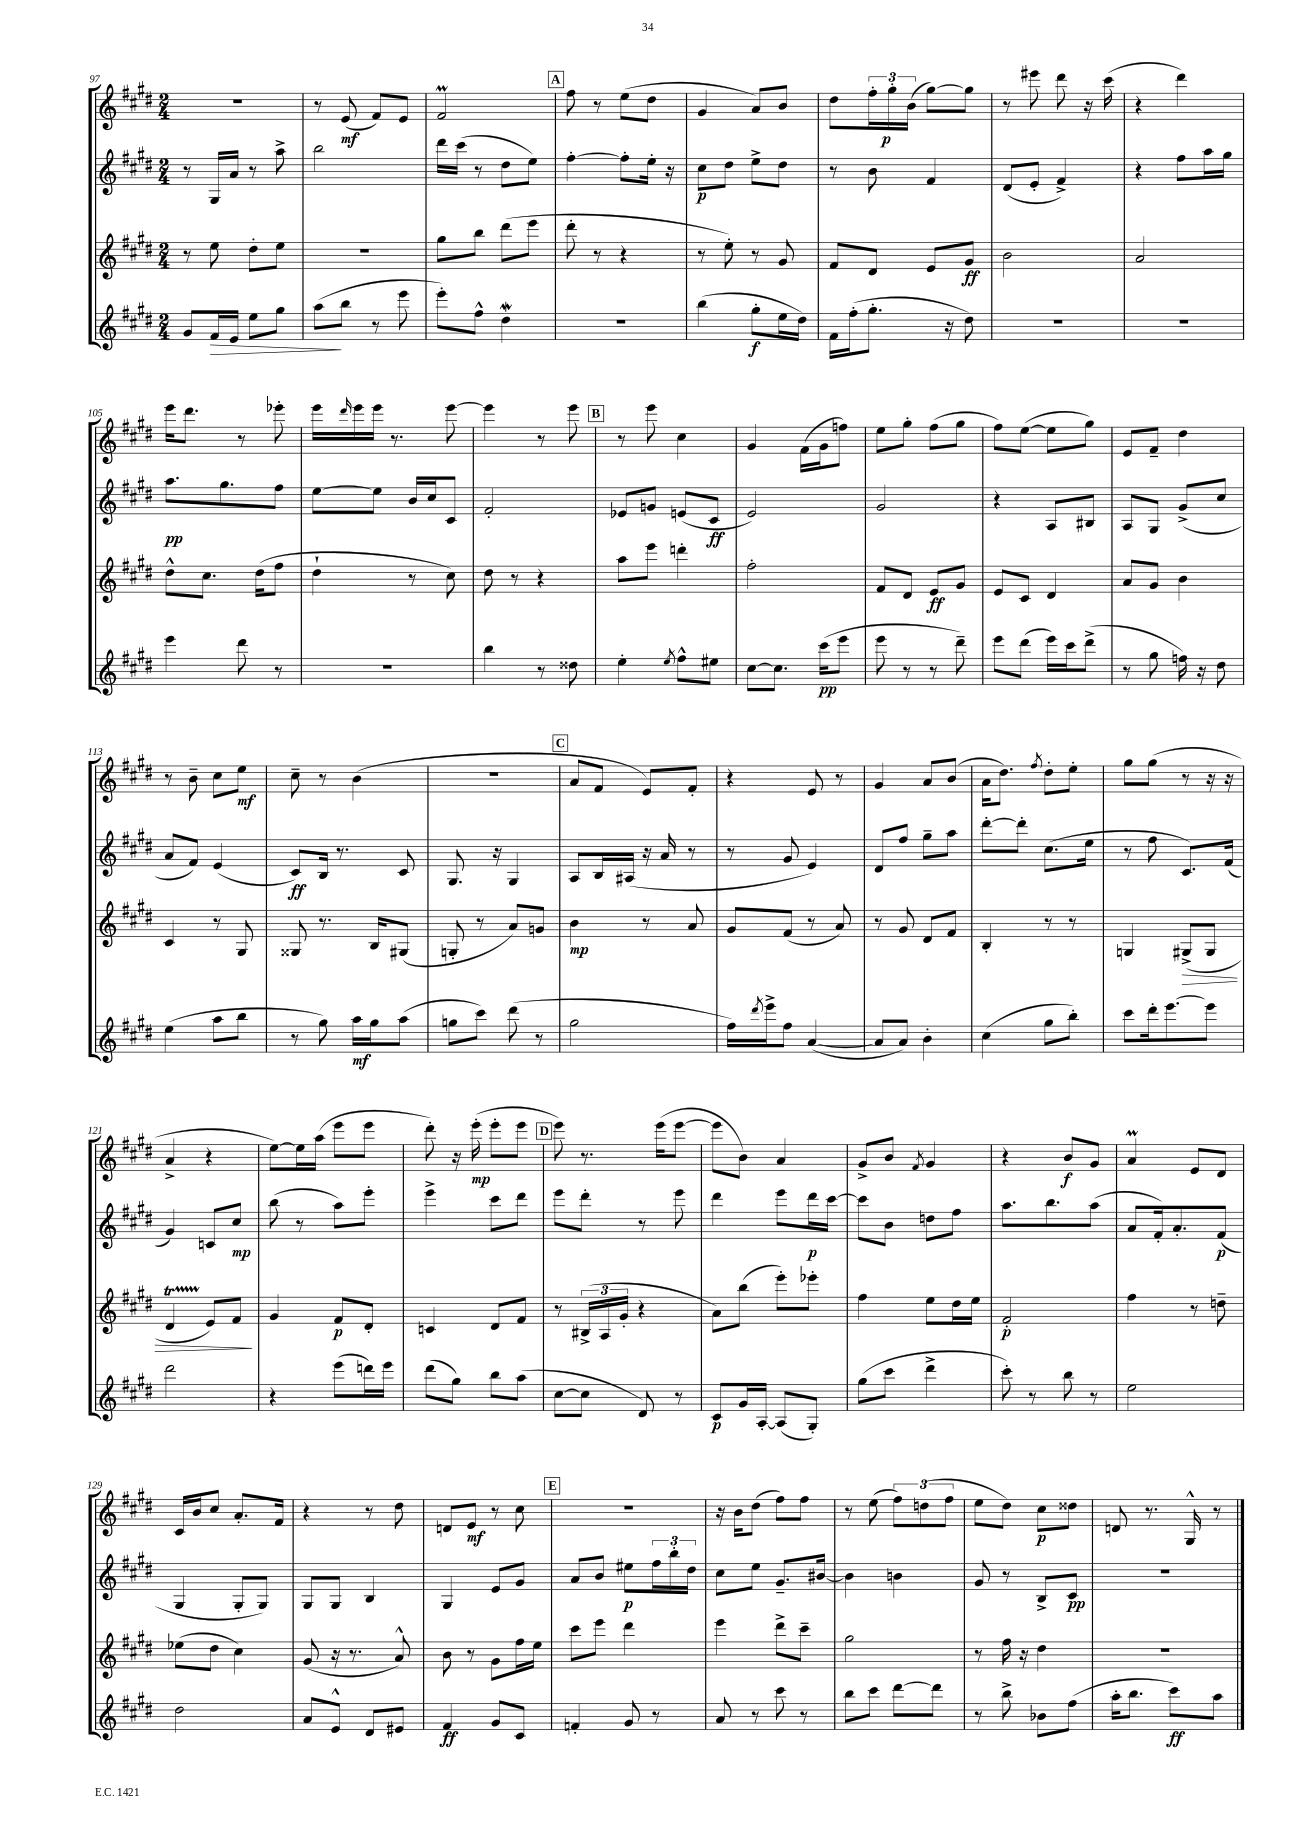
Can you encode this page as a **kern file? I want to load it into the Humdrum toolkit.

**kern	**dynam	**kern	**dynam	**kern	**dynam	**kern	**dynam
*part4	*part4	*part3	*part3	*part2	*part2	*part1	*part1
*staff4	*staff4	*staff3	*staff3	*staff2	*staff2	*staff1	*staff1
*clefG2	*	*clefG2	*	*clefG2	*	*clefG2	*
*k[f#c#g#d#]	*	*k[f#c#g#d#]	*	*k[f#c#g#d#]	*	*k[f#c#g#d#]	*
*M2/4	*	*M2/4	*	*M2/4	*	*M2/4	*
=97	=97	=97	=97	=97	=97	=97	=97
8g#/L	.	8r	.	8r	.	2r	.
!	!LO:HP:b	!	!	!	!	!	!
16f#/L	>	8ee\	.	16G#/LL	.	.	.
16e/JJ	.	.	.	16a/JJ	.	.	.
8ee\L	.	8dd#'\L	.	8r	.	.	.
8gg#\J	.	8ee\J	.	8aa^\	.	.	.
=98	=98	=98	=98	=98	=98	=98	=98
(8aa\L	.	2r	.	2bb\	.	8r	.
8bb\J	]	.	.	.	.	(8e/	mf
8r	.	.	.	.	.	8f#/L)	.
8eee\	.	.	.	.	.	8e/J	.
=99	=99	=99	=99	=99	=99	=99	=99
8eee'\L)	.	8gg#\L	.	16ddd#\LL	.	2f#M/	.
.	.	.	.	(16ccc#\JJ	.	.	.
8ff#^^\J	.	8bb\J	.	8r	.	.	.
4dd#W\	.	(8ddd#\L	.	8dd#\L	.	.	.
.	.	8eee\J	.	8ee\J)	.	.	.
!!LO:REH:place=s1:t=A
=100	=100	=100	=100	=100	=100	=100	=100
2r	.	8ddd#'\	.	[4ff#'\	.	8ff#\	.
.	.	8r	.	.	.	8r	.
.	.	4r	.	8ff#'\L]	.	(8ee\L	.
.	.	.	.	16ee'\Jk	.	8dd#\J	.
.	.	.	.	16r	.	.	.
=101	=101	=101	=101	=101	=101	=101	=101
(4bb\	.	8r	.	8cc#\L	p	4g#/	.
.	.	8ee'\)	.	8dd#\J	.	.	.
8gg#'\L	f	8r	.	8ee^\L	.	8a/L)	.
16ee\L	.	8g#/	.	8dd#\J	.	8b/J	.
16dd#\JJ)	.	.	.	.	.	.	.
=102	=102	=102	=102	=102	=102	=102	=102
16f#\LL	.	8f#/L	.	8r	.	8dd#\L	.
(16ff#'\J	.	.	.	.	.	.	.
8.gg#'\J	.	8d#/J	.	8b\	.	24ff#'\L	.
.	.	.	.	.	.	24gg#'\	p
.	.	.	.	.	.	(24b\JJ	.
.	.	8e/L	.	4f#/	.	[8gg#\L)	.
16r	.	.	.	.	.	.	.
8dd#\)	.	8g#/J	ff	.	.	8gg#\J]	.
=103	=103	=103	=103	=103	=103	=103	=103
2r	.	2b\	.	(8d#/L	.	8r	.
.	.	.	.	8e'/J	.	8eee#X\	.
.	.	.	.	4f#^/)	.	8ddd#\	.
.	.	.	.	.	.	16r	.
.	.	.	.	.	.	(16ccc#\	.
=104	=104	=104	=104	=104	=104	=104	=104
2r	.	2a/	.	4r	.	4r	.
.	.	.	.	8ff#\L	.	4ddd#\)	.
.	.	.	.	16aa\L	.	.	.
.	.	.	.	16gg#\JJ	.	.	.
!!LO:LB:g=z
=105	=105	=105	=105	=105	=105	=105	=105
4eee\	.	8dd#^^\L	.	8.aa\L	pp	16eee\KL	.
.	.	.	.	.	.	8.ddd#\J	.
.	.	8.cc#\J	.	.	.	.	.
.	.	.	.	8.gg#\	.	.	.
8ddd#\	.	.	.	.	.	8r	.
.	.	(16dd#\KL	.	.	.	.	.
8r	.	8ff#\J	.	8ff#\J	.	8eee-X'\	.
=106	=106	=106	=106	=106	=106	=106	=106
2r	.	4dd#`\	.	[8ee\L	.	16eee\LL	.
.	.	.	.	.	.	16qqddd#/	.
.	.	.	.	.	.	16eee\	.
.	.	.	.	8ee\J]	.	16eee\JJ	.
.	.	.	.	.	.	8.r	.
.	.	8r	.	16b/LL	.	.	.
.	.	.	.	16cc#/J	.	.	.
.	.	8cc#\)	.	8c#/J	.	[8eee\	.
=107	=107	=107	=107	=107	=107	=107	=107
4bb\	.	8dd#\	.	2f#'/	.	4eee\]	.
.	.	8r	.	.	.	.	.
8r	.	4r	.	.	.	8r	.
8dd##X\	.	.	.	.	.	8eee\	.
!!LO:REH:place=s1:t=B
=108	=108	=108	=108	=108	=108	=108	=108
4ee'\	.	8aa\L	.	8e-X/L	.	8r	.
.	.	8eee\J	.	8gn/J	.	8eee\	.
8qee/	.	.	.	.	.	.	.
8ff#^^\L	.	4dddn'\	.	(8en/L	.	4cc#\	.
8ee#X\J	.	.	.	8c#/J	ff	.	.
=109	=109	=109	=109	=109	=109	=109	=109
[8cc#\L	.	2ff#'\	.	2e/)	.	4g#/	.
8.cc#\J]	.	.	.	.	.	.	.
.	.	.	.	.	.	(16f#\LL	.
(16ccc#\KL	pp	.	.	.	.	16g#\J	.
8eee\J	.	.	.	.	.	8ffn\J)	.
=110	=110	=110	=110	=110	=110	=110	=110
8eee\	.	8f#/L	.	2g#/	.	8ee\L	.
8r	.	8d#/J	.	.	.	8gg#'\J	.
8r	.	8e/L	ff	.	.	(8ff#\L	.
8ddd#~\)	.	8g#/J	.	.	.	8gg#\J	.
=111	=111	=111	=111	=111	=111	=111	=111
8eee\L	.	8e/L	.	4r	.	8ff#\L)	.
(8ddd#\J	.	8c#/J	.	.	.	([8ee\J	.
16eee\LL)	.	4d#/	.	8A/L	.	8ee\L]	.
16ccc#\J	.	.	.	.	.	.	.
(8ddd#^\J	.	.	.	8B#X/J	.	8gg#\J)	.
=112	=112	=112	=112	=112	=112	=112	=112
8r	.	8a/L	.	8A/L	.	8e/L	.
8gg#\	.	8g#/J	.	8G#/J	.	8f#~/J	.
16ffn\)	.	4b\	.	(8g#^/L	.	4dd#\	.
16r	.	.	.	.	.	.	.
8dd#\	.	.	.	8cc#/J	.	.	.
!!LO:LB:g=z
=113	=113	=113	=113	=113	=113	=113	=113
(4ee\	.	4c#/	.	8a/L	.	8r	.
.	.	.	.	8f#/J)	.	8b~\	.
8aa\L	.	8r	.	(4e/	.	8cc#\L	.
8bb\J	.	8G#/	.	.	.	8ee\J	mf
=114	=114	=114	=114	=114	=114	=114	=114
8r	.	8G##X/	.	8c#/L)	ff	8cc#~\	.
8gg#\)	.	8.r	.	16B/Jk	.	8r	.
.	.	.	.	8.r	.	.	.
16aa\LL	mf	.	.	.	.	(4b\	.
16gg#\J	.	16B/KL	.	.	.	.	.
(8aa\J	.	(8G#X/J	.	8c#/	.	.	.
=115	=115	=115	=115	=115	=115	=115	=115
8ggn\L	.	8Gn'/	.	8.G#/	.	2r	.
8ccc#\J)	.	8r	.	.	.	.	.
.	.	.	.	16r	.	.	.
(8ddd#\	.	8a/L)	.	4G#/	.	.	.
8r	.	8gn/J	.	.	.	.	.
!!LO:REH:place=s1:t=C
=116	=116	=116	=116	=116	=116	=116	=116
2gg#\	.	4b\	mp	8A/L	.	8a/L	.
.	.	.	.	16B/L	.	8f#/J	.
.	.	.	.	(16A#X/JJ	.	.	.
.	.	8r	.	16r	.	8e/L)	.
.	.	.	.	16a/	.	.	.
.	.	8a/	.	8r	.	8f#'/J	.
=117	=117	=117	=117	=117	=117	=117	=117
16ff#\LL)	.	8g#/L	.	8r	.	4r	.
8qddd#/	.	.	.	.	.	.	.
16eee^\J	.	.	.	.	.	.	.
8ff#\J	.	(8f#/J	.	8g#/	.	.	.
([4a/	.	8r	.	4e/)	.	8e/	.
.	.	8a/)	.	.	.	8r	.
=118	=118	=118	=118	=118	=118	=118	=118
8a/L]	.	8r	.	8d#/L	.	4g#/	.
8a/J)	.	8g#/	.	8ff#/J	.	.	.
4b'\	.	8d#/L	.	8gg#~\L	.	8a/L	.
.	.	8f#/J	.	8aa\J	.	(8b/J	.
=119	=119	=119	=119	=119	=119	=119	=119
(4cc#\	.	4B'/	.	[8ddd#'\L	.	16a\KL	.
.	.	.	.	.	.	8.dd#\J)	.
.	.	.	.	8ddd#'\J]	.	.	.
.	.	.	.	.	.	8qff#/	.
8gg#\L	.	8r	.	(8.cc#\L	.	8dd#'\L	.
8bb'\J)	.	8r	.	.	.	8ee'\J	.
.	.	.	.	16ee\Jk	.	.	.
=120	=120	=120	=120	=120	=120	=120	=120
8ccc#\L	.	4Gn/	.	8r	.	8gg#\L	.
16ddd#'\k	.	.	.	8ff#\	.	(8gg#\J	.
[8.eee\	.	.	.	.	.	.	.
!	!	!	!LO:HP:b	!	!	!	!
.	.	(8G#X^/L	>	8.c#/L)	.	8r	.
8eee\J]	.	8G#/J	.	.	.	16r	.
.	.	.	.	(16f#/Jk	.	16r	.
!!LO:LB:g=z
=121	=121	=121	=121	=121	=121	=121	=121
2ddd#\	.	4d#t/	.	4g#/)	.	4a^/	.
.	.	8e/L)	.	8cn/L	.	4r	.
.	.	8f#/J	.	8cc#/J	mp	.	.
.	.	.	]	.	.	.	.
=122	=122	=122	=122	=122	=122	=122	=122
4r	.	4g#/	.	(8bb\	.	[8ee\L)	.
.	.	.	.	8r	.	16ee\L]	.
.	.	.	.	.	.	(16aa\JJ	.
(8eee\L	.	8f#/L	p	8aa\L)	.	8eee\L	.
16dddn\L)	.	8d#'/J	.	8eee'\J	.	8eee\J	.
16eee\JJ	.	.	.	.	.	.	.
=123	=123	=123	=123	=123	=123	=123	=123
(8ddd#\L	.	4cn/	.	4eee^\	.	8ddd#'\)	.
8gg#\J)	.	.	.	.	.	16r	.
.	.	.	.	.	.	(16eee'\	mp
8bb\L	.	8d#/L	.	8ccc#\L	.	8eee'\L	.
(8aa\J	.	8f#/J	.	8ddd#\J	.	8eee\J	.
!!LO:REH:place=s1:t=D
=124	=124	=124	=124	=124	=124	=124	=124
[8cc#\L	.	8r	.	8eee\L	.	8eee\)	.
8cc#\J]	.	(24B#X^/LL	.	8ddd#'\J	.	8.r	.
.	.	24A/	.	.	.	.	.
.	.	24g#'/JJ	.	.	.	.	.
8d#/)	.	4r	.	8r	.	.	.
.	.	.	.	.	.	(16eee\KL	.
8r	.	.	.	8eee\	.	[8eee\J	.
=125	=125	=125	=125	=125	=125	=125	=125
8c#/L	p	8a\L)	.	4ddd#\	.	8eee\L]	.
16g#/L	.	(8bb\J	.	.	.	8b\J)	.
[16A'/JJ	.	.	.	.	.	.	.
(8A/L]	.	8eee'\L)	.	8eee\L	.	4a/	.
8G#'/J)	.	8eee-X'\J	.	16ddd#\L	p	.	.
.	.	.	.	[16ccc#\JJ	.	.	.
=126	=126	=126	=126	=126	=126	=126	=126
(8gg#\L	.	4ff#\	.	8ccc#\L]	.	8g#^/L	.
8ccc#\J	.	.	.	8b\J	.	8b/J	.
.	.	.	.	.	.	8qf#/	.
4ddd#^\	.	8ee\L	.	8ddn\L	.	4g#/	.
.	.	16dd#\L	.	8ff#\J	.	.	.
.	.	16ee\JJ	.	.	.	.	.
=127	=127	=127	=127	=127	=127	=127	=127
8ccc#'\)	.	2f#'/	p	8.aa\L	.	4r	.
8r	.	.	.	.	.	.	.
.	.	.	.	8.bb\	.	.	.
8bb\	.	.	.	.	.	8b/L	f
8r	.	.	.	(8aa\J	.	8g#/J	.
=128	=128	=128	=128	=128	=128	=128	=128
2ee\	.	4ff#\	.	8a/L	.	4aM/	.
.	.	.	.	16f#'/k)	.	.	.
.	.	.	.	8.a'/	.	.	.
.	.	8r	.	.	.	8e/L	.
.	.	8ddn~\	.	(8f#/J	p	8d#/J	.
!!LO:LB:g=z
=129	=129	=129	=129	=129	=129	=129	=129
2dd#\	.	(8ee-X\L	.	4G#/	.	16c#/LL	.
.	.	.	.	.	.	16b/J	.
.	.	8dd#\J	.	.	.	8cc#/J	.
.	.	4cc#\)	.	8G#'/L	.	8.a'/L	.
.	.	.	.	8G#/J)	.	.	.
.	.	.	.	.	.	16f#/Jk	.
=130	=130	=130	=130	=130	=130	=130	=130
8a/L	.	(8g#/	.	8G#/L	.	4r	.
8e^^/J	.	16r	.	8G#/J	.	.	.
.	.	8.r	.	.	.	.	.
8d#/L	.	.	.	4B/	.	8r	.
8e#X/J	.	8a^^/)	.	.	.	8dd#\	.
=131	=131	=131	=131	=131	=131	=131	=131
4f#/	ff	8b\	.	4G#/	.	8dn/L	.
.	.	8r	.	.	.	8e/J	mf
8g#/L	.	8g#\L	.	8e/L	.	8r	.
8c#/J	.	16ff#\L	.	8g#/J	.	8cc#\	.
.	.	16ee\JJ	.	.	.	.	.
!!LO:REH:place=s1:t=E
=132	=132	=132	=132	=132	=132	=132	=132
4fn'/	.	8ccc#\L	.	8a/L	.	2r	.
.	.	8eee\J	.	8b/J	.	.	.
8g#/	.	4ddd#\	.	8ee#X\L	p	.	.
8r	.	.	.	24ff#\L	.	.	.
.	.	.	.	24bb'\	.	.	.
.	.	.	.	24dd#\JJ	.	.	.
=133	=133	=133	=133	=133	=133	=133	=133
8a/	.	4eee\	.	8cc#\L	.	16r	.
.	.	.	.	.	.	16b\KL	.
8r	.	.	.	8ee\J	.	(8dd#\J	.
8ccc#\	.	8ddd#^\L	.	8.g#~/L	.	8ff#\L)	.
8r	.	8ccc#~\J	.	.	.	8ff#\J	.
.	.	.	.	[16b#X/Jk	.	.	.
=134	=134	=134	=134	=134	=134	=134	=134
8bb\L	.	2gg#\	.	4b#\]	.	8r	.
8ccc#\J	.	.	.	.	.	(8ee\	.
[8ddd#\L	.	.	.	4bn\	.	12ff#\L)	.
.	.	.	.	.	.	(12ddn\	.
8ddd#\J]	.	.	.	.	.	.	.
.	.	.	.	.	.	12ff#\J	.
=135	=135	=135	=135	=135	=135	=135	=135
8r	.	8r	.	8g#/	.	8ee\L	.
8bb^\	.	16ff#\	.	8r	.	8dd#\J)	.
.	.	16r	.	.	.	.	.
8b-X\L	.	4dd#\	.	8B^/L	.	8cc#\L	p
(8ff#\J	.	.	.	8c#/J	pp	8dd##X\J	.
=136	=136	=136	=136	=136	=136	=136	=136
16aa'\KL	.	2r	.	2r	.	8dn/	.
8.bb\J	.	.	.	.	.	.	.
.	.	.	.	.	.	8.r	.
8ccc#\L)	ff	.	.	.	.	.	.
.	.	.	.	.	.	16G#^^/	.
8aa\J	.	.	.	.	.	8r	.
==	==	==	==	==	==	==	==
*-	*-	*-	*-	*-	*-	*-	*-
